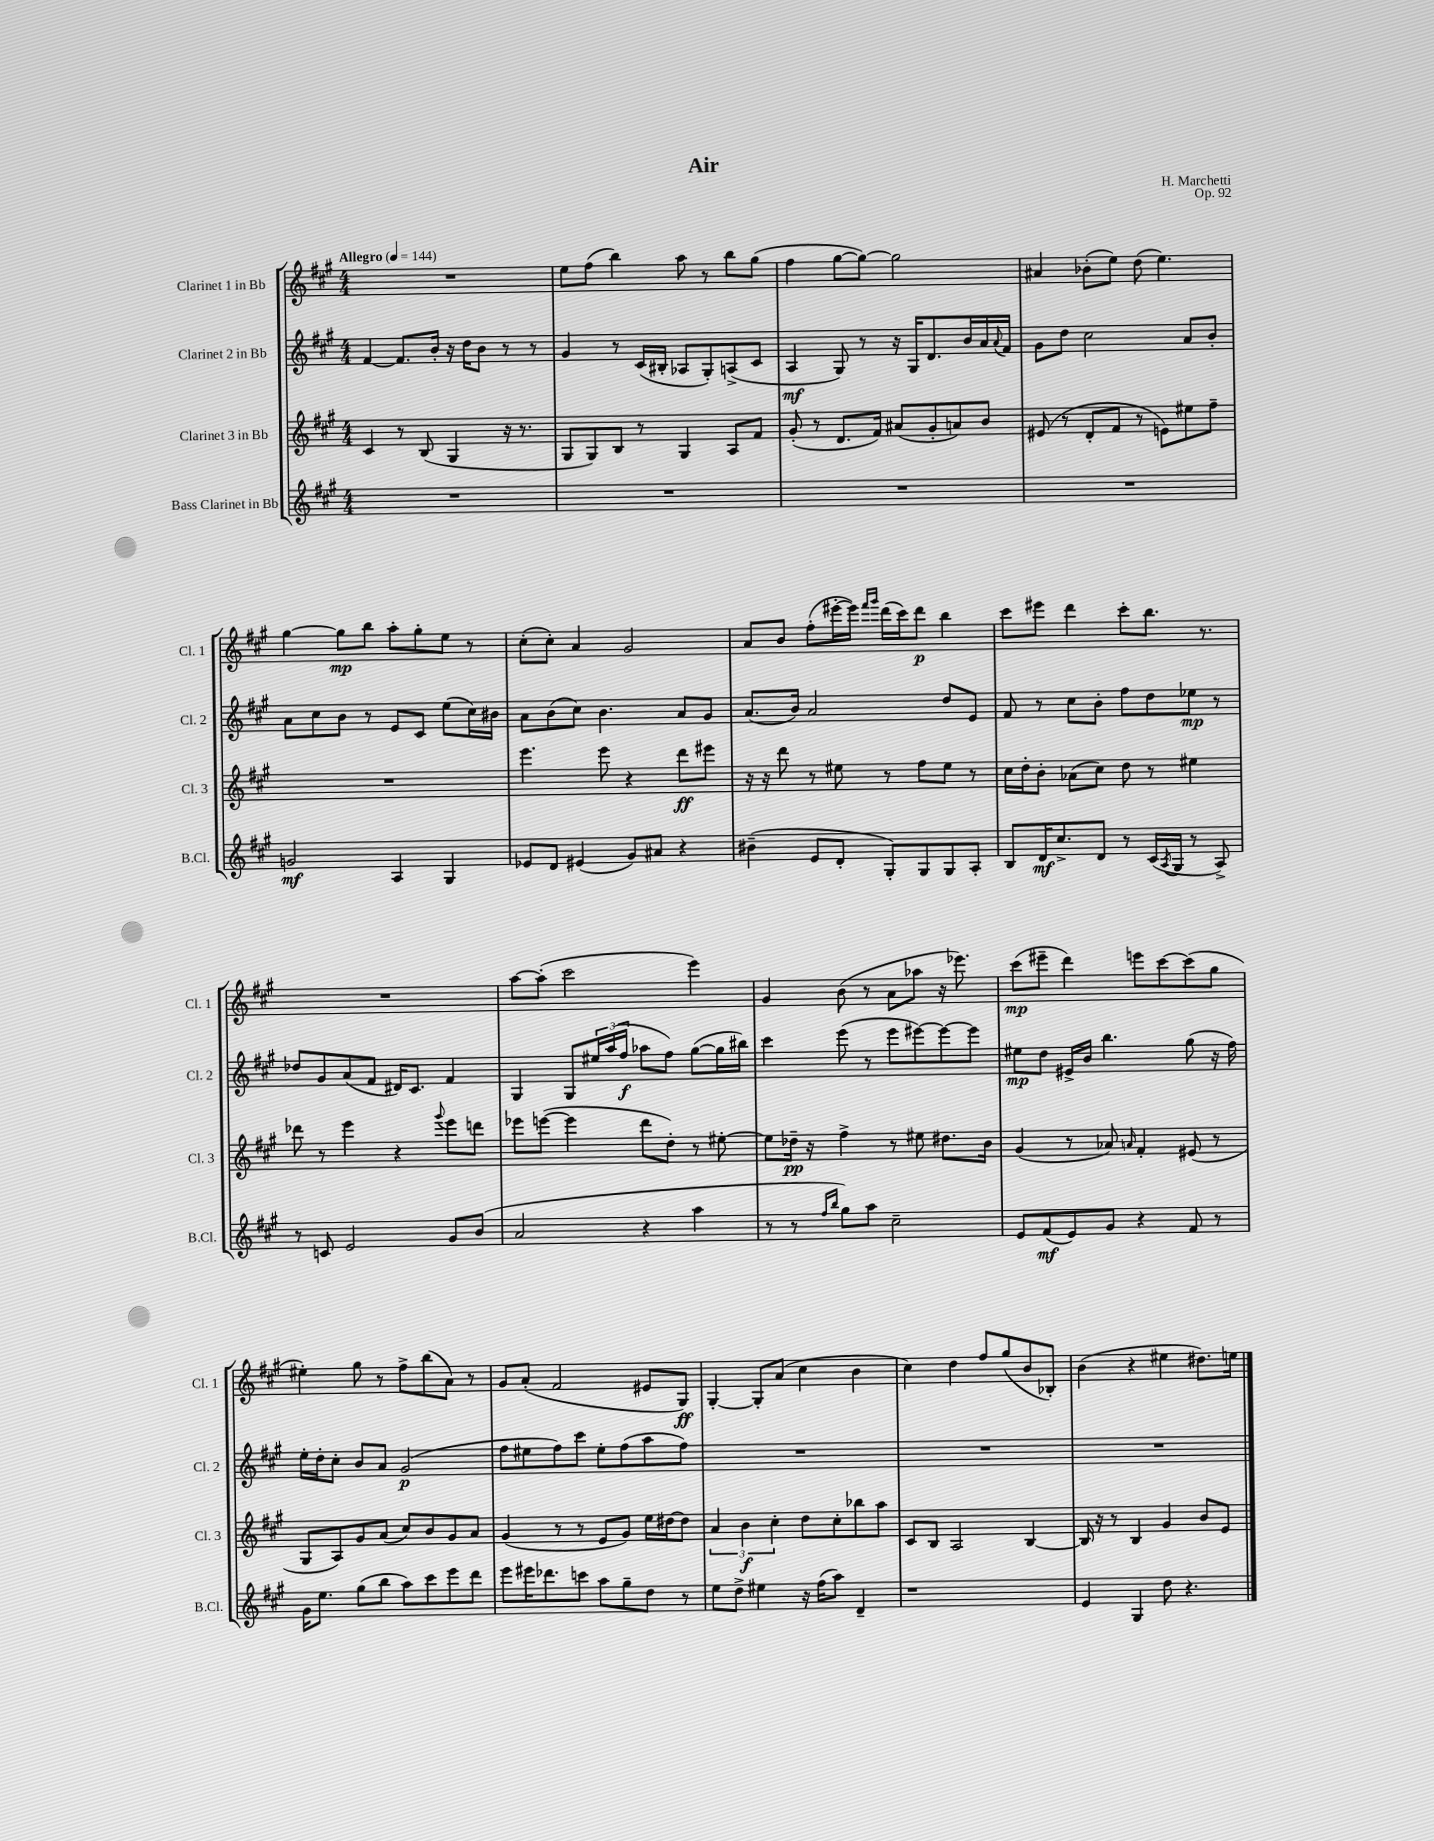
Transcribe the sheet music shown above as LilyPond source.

\header { title = "Air" composer = "H. Marchetti" opus = "Op. 92" }
<<
\new StaffGroup <<
\new Staff = "s0" \with { instrumentName = "Clarinet 1 in Bb" shortInstrumentName = "Cl. 1" } {
    \clef treble \key a \major \numericTimeSignature \time 4/4 \tempo "Allegro" 4 = 144
    R1 |
    e''8 fis''8( b''4) a''8 r8 b''8 gis''8( |
    fis''4 gis''8~ gis''8~) gis''2 |
    ais'4 bes'8-.( e''8) d''8( e''4.) |
    gis''4~ gis''8\mp b''8 a''8-. gis''8-. e''8 r8 |
    cis''8-.( cis''8-.) a'4 gis'2 |
    a'8 b'8 fis''8-.( eis'''16~-. eis'''16) \grace { fis'''16 gis'''16 } d'''16( cis'''16) d'''8\p b''4 |
    cis'''8 eis'''8 d'''4 cis'''8-. b''8. r8. |
    R1 |
    a''8~ a''8-.( cis'''2 e'''4) |
    gis'4 b'8( r8 a'8 aes''8 r16 ees'''8.) |
    cis'''8\mp( eis'''8-- d'''4) e'''8 cis'''8~ cis'''8( gis''8 |
    eis''4-.) gis''8 r8 fis''8-> b''8( a'8) r8 |
    gis'8 a'8-.( fis'2 eis'8 gis8\ff) |
    gis4~-. gis8-. a'8( cis''4 b'4 |
    cis''4) d''4 fis''8 gis''8( b'8 bes8-.) |
    b'4( r4 eis''4 dis''8.) e''16 \bar "|." |
}
\new Staff = "s1" \with { instrumentName = "Clarinet 2 in Bb" shortInstrumentName = "Cl. 2" } {
    \clef treble \key a \major \numericTimeSignature \time 4/4
    fis'4~ fis'8. b'16-. r16 d''16 b'8 r8 r8 |
    gis'4 r8 cis'16( bis16-. aes8 gis8-.) a8->( cis'8 |
    a4\mf gis8) r8 r16 gis16 d'8. b'16 a'16 \appoggiatura { a'8 } fis'16 |
    gis'8 d''8 cis''2 a'8 b'8-. |
    a'8 cis''8 b'8 r8 e'8 cis'8 e''8( cis''16) bis'16 |
    a'8 b'8( cis''8) b'4. a'8 gis'8 |
    a'8.( b'16) a'2 d''8 e'8 |
    fis'8 r8 cis''8 b'8-. fis''8 d''8 ees''8\mp r8 |
    des''8 gis'8 a'8( fis'8 dis'16) cis'8. fis'4 |
    gis4 gis8 \tuplet 3/2 { eis''16 a''16( fis''16\f } aes''8 fis''8) gis''8~( gis''16 bis''16) |
    cis'''4 e'''8( r8 e'''8 eis'''8~) eis'''8~ eis'''8 |
    eis''8\mp d''8 eis'16-> b'16 b''4. gis''8( r16 fis''16) |
    e''16-. d''16-. cis''8-. b'8 a'8 gis'2\p( |
    fis''8 eis''8 fis''8) cis'''8 eis''8-. fis''8( a''8 fis''8) |
    R1 |
    R1 |
    R1 \bar "|." |
}
\new Staff = "s2" \with { instrumentName = "Clarinet 3 in Bb" shortInstrumentName = "Cl. 3" } {
    \clef treble \key a \major \numericTimeSignature \time 4/4
    cis'4 r8 b8( gis4 r16 r8. |
    gis8 gis8) b8 r8 gis4 a8 fis'8 |
    gis'8-.( r8 d'8. fis'16) ais'8( gis'8-. a'8) b'8 |
    eis'8( r8 d'8-. fis'8 r8 e'8) eis''8 fis''8-- |
    R1 |
    e'''4. e'''8 r4 d'''8\ff eis'''8 |
    r16 r16 d'''8 r8 eis''8 r8 fis''8 eis''8 r8 |
    cis''16 d''16-. b'8-. aes'8( cis''8) d''8 r8 eis''4 |
    des'''8 r8 e'''4 r4 \appoggiatura { gis'''8 } e'''8 d'''8 |
    ees'''8 e'''8~( e'''4 d'''8 d''8-.) r8 eis''8~-. |
    eis''8 des''16--\pp r16 fis''4-> r8 eis''8 dis''8. b'16 |
    gis'4( r8 aes'8) \grace { a'16 } fis'4-. eis'8( r8 |
    gis8 a8) gis'8 a'8( cis''8) b'8 gis'8 a'8 |
    gis'4( r8 r8 e'8 gis'8) e''16 dis''16~ dis''8 |
    \tuplet 3/2 { a'4 b'4\f cis''4-. } d''8 cis''8-. bes''8 a''8 |
    cis'8 b8 a2 b4~ |
    b16 r16 r8 b4 gis'4 b'8 e'8 \bar "|." |
}
\new Staff = "s3" \with { instrumentName = "Bass Clarinet in Bb" shortInstrumentName = "B.Cl." } {
    \clef treble \key a \major \numericTimeSignature \time 4/4
    R1 |
    R1 |
    R1 |
    R1 |
    g'2\mf a4 gis4 |
    ees'8 d'8 eis'4( gis'8) ais'8 r4 |
    bis'4--( e'8 d'8-. gis8-.) gis8 gis8 a8-. |
    b8 d'16\mf cis''8.-> d'8 r8 cis'16( \acciaccatura { a8 } gis16 r8 a8->) |
    r8 c'8 e'2 gis'8 b'8( |
    a'2 r4 a''4 |
    r8 r8 \grace { fis''16 b''16 } gis''8) a''8 cis''2-- |
    e'8 fis'8\mf( e'8) gis'8 r4 fis'8 r8 |
    gis'16 e''8. gis''8( b''8 a''8) cis'''8 e'''8 d'''8 |
    e'''8 eis'''16 des'''8. c'''8 a''8 gis''8-- d''8 r8 |
    e''8 d''8-> eis''4 r16 fis''16( a''8) d'4-- |
    r1 |
    e'4 gis4 d''8 r4. \bar "|." |
}
>>
>>
\layout { \context { \Score \remove "Bar_number_engraver" } }
